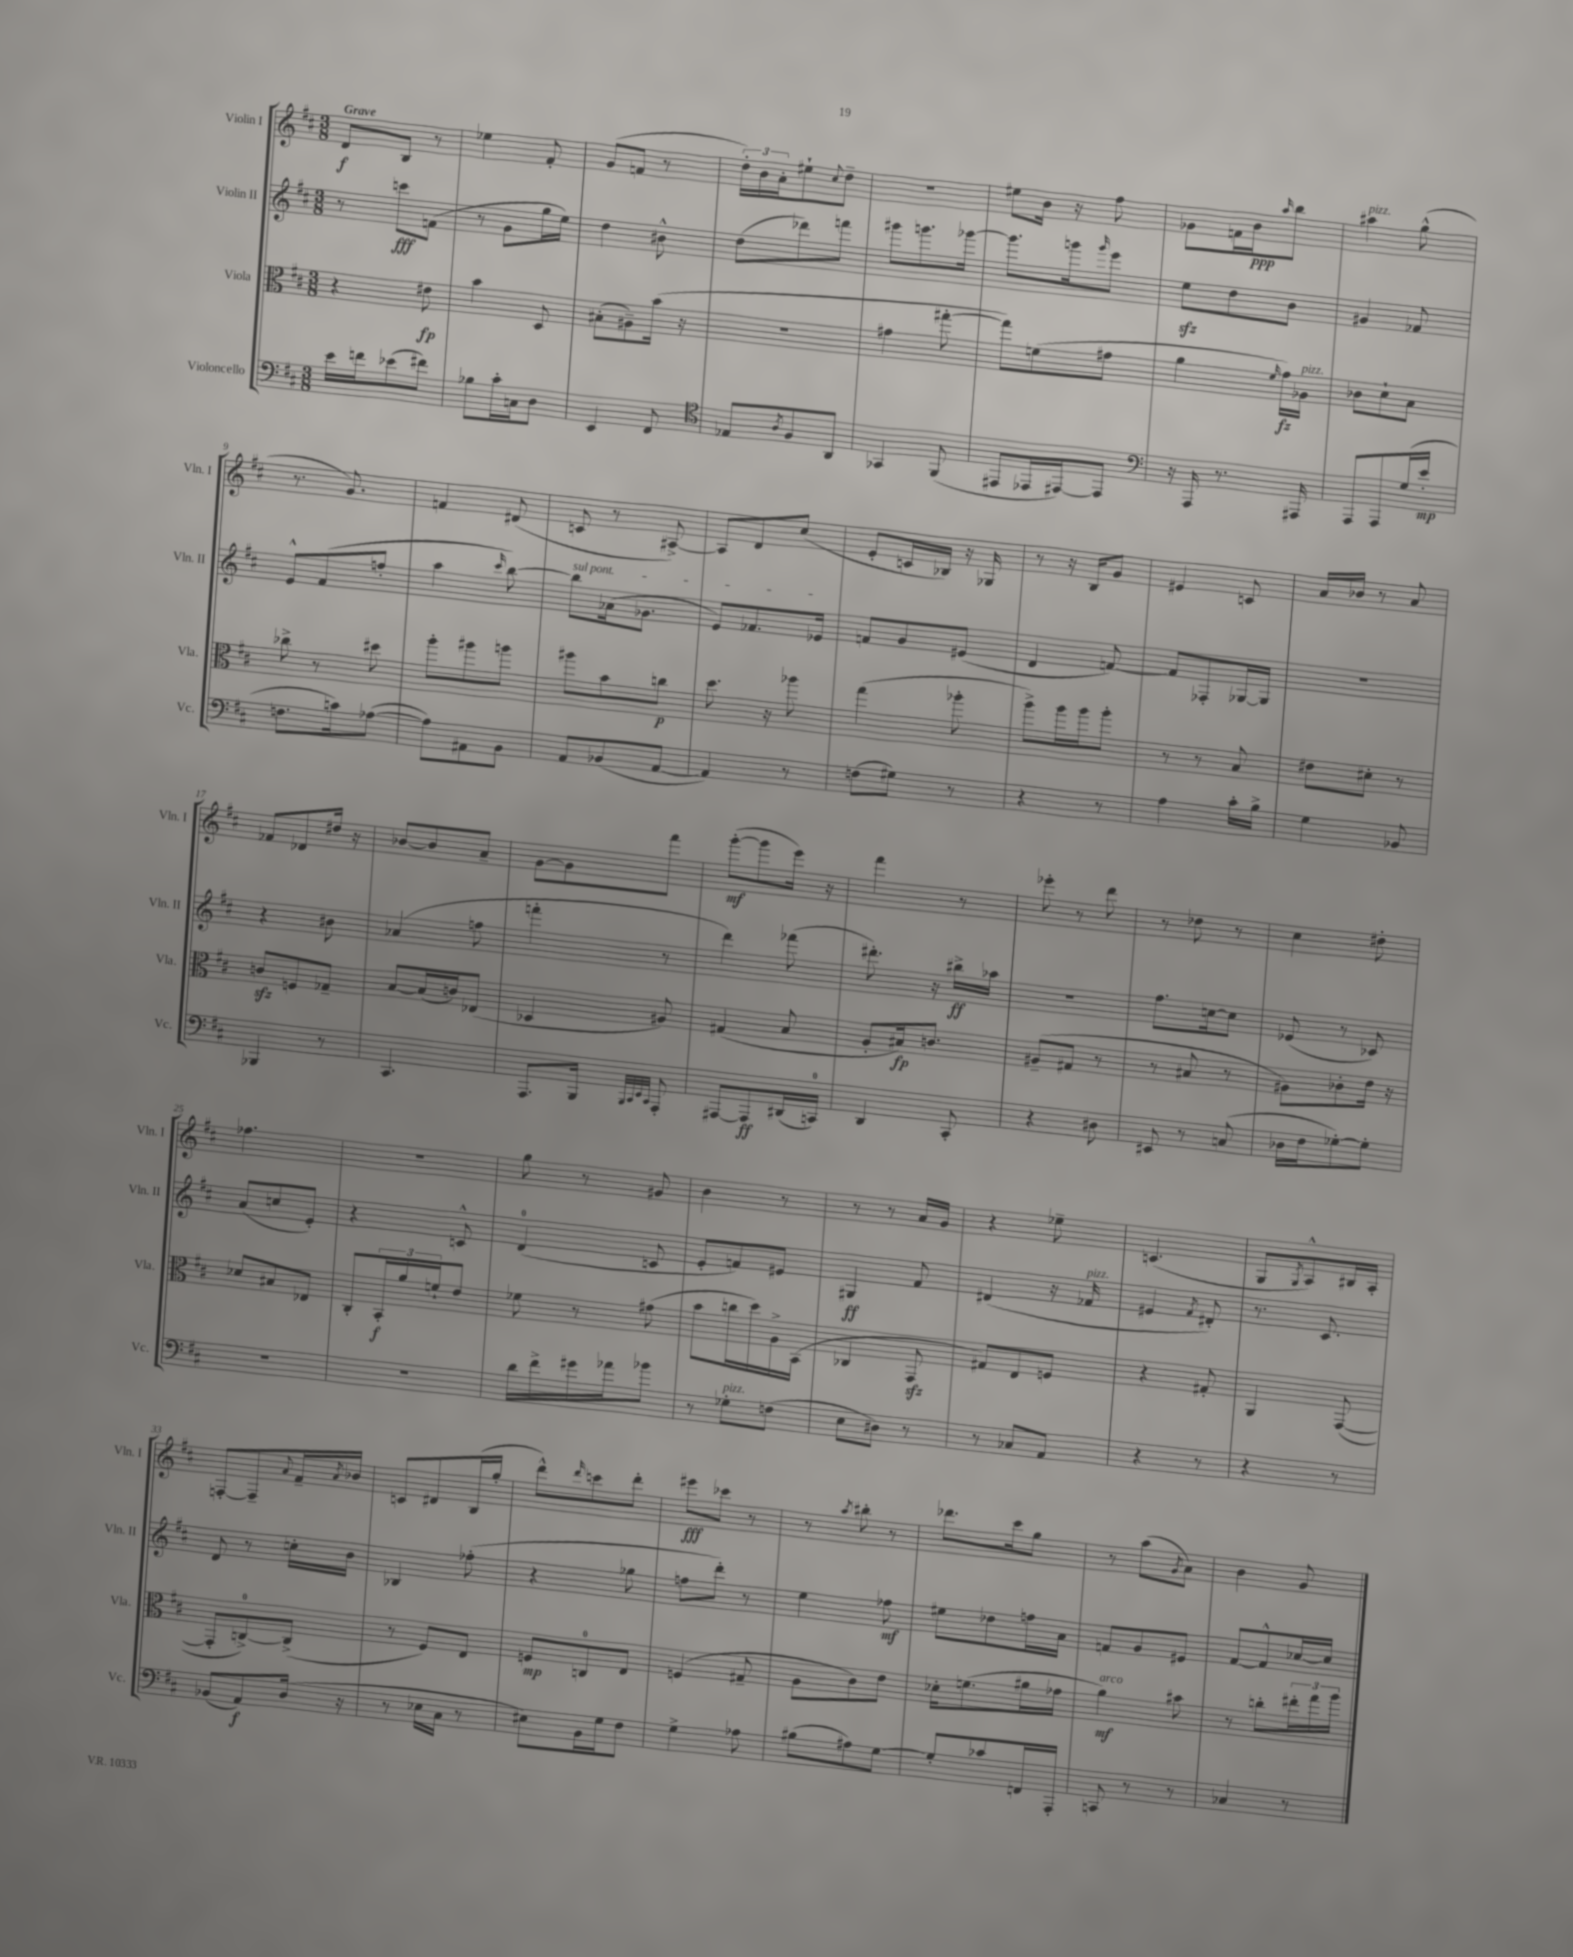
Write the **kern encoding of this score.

**kern	**kern	**kern	**kern
*staff4	*staff3	*staff2	*staff1
*clefF4	*clefC3	*clefG2	*clefG2
*k[f#c#]	*k[f#c#]	*k[f#c#]	*k[f#c#]
*M3/8	*M3/8	*M3/8	*M3/8
16e\LL	4r	8r	8d/L
16f\J	.	.	.
(8e-\	.	8ccc\L	8B/J
8f#\J)	8e#\	(8f\J	8r
=	=	=	=
8B-\L	4b\	8r	4ee-\
16c#'\L	.	8g\L	.
16C\J	.	.	.
8D\J	8D/	16gg\L	8f#'/
.	.	16ee\JJ)	.
=	=	=	=
4EE/	(8B#'\L	4dd\	(8g/L
.	8A#~\)	.	8f/J
8FF#/	(16b\Jk	8b#^^\	8r
.	16r	.	.
=	=	=	=
*clefC4	*	*	*
8E-/L	4.r	(8dd\L	24dd'\LL)
.	.	.	24b\
.	.	.	24a'\J
8qA/	.	.	.
8F#/	.	8ddd-\)	8ee#`\
.	.	.	8qqcc#/
8AA/J	.	8fff\J	8dd~\J
=	=	=	=
4GG-/	4g#\	8ggg#\L	4.r
.	.	8.ggg\	.
(8FF#/	[8gg#'\	.	.
.	.	[16ggg-\Jk	.
=	=	=	=
8EE#/L	8gg#\]L)	8.ggg-\]L	8ee#\L
16EE-/L	(8f\	.	16b\Jk
[16EE#/J)	.	16ggg\k	16r
.	.	16qqggg/	.
8EE#/]J	8g#\J	8eee\J	8ff#\
=	=	=	=
*clefF4	*	*	*
16r	4a\	8ee\L	8g-\L
16AAA/	.	.	.
8.r	.	8dd\	16f\L
.	.	.	16b\J
.	16qqf#/	.	16qqaa/
.	16g\LL)	8b\J	8bb\J
16AAA#/	16A-\JJ	.	.
=	=	=	=
8AAA/L	8c-\L	4g#/	4aa#\
8AAA/	8d`\	.	.
(16G/L	8B\J	8f-/	(8gg^^\
16e'/JJ	.	.	.
=	=	=	=
8.F\L	8cc-^\	8e^^/L	8.r
.	8r	(8f#/	.
16c\k)	.	.	8.g/)
([8A-\J	8dd#\	8ff'/J	.
=	=	=	=
8A-\]L)	8aa'\L	4aa\	4f/
8AA#\	8aa#\	.	.
.	.	16qqccc#/	.
8BB\J	8aa\J	[8bb\)	(8d#/
=	=	=	=
8AA/L	8aa#\L	8bb\]L	8c/
(8BB-/	8b\	(16a-\k	8r
.	.	8.g-\J	.
[8AA/J	8cc\J	.	[8A#^/)
=	=	=	=
4AA/])	8.dd\	8e/L)	8A#/]L
.	.	8.f-/	8d/
.	16r	.	.
8r	8aa-\	.	(8cc#/J
.	.	16e-/Jk	.
=	=	=	=
(8F\L	(4gg\	8f/L	8e'/L
8G#\J)	.	8g/	16c/L
.	.	.	16B-/JJ)
8r	8aa-'\	(8e#/J	16r
.	.	.	16G-/
=	=	=	=
4r	8aa^\L)	4d/	8r
.	16aa\L	.	16r
.	16aa\J	.	16B/LK
8r	8aa'\J	[8f/)	8g/J
=	=	=	=
4A\	8r	8f/]L	4e#/
.	8r	8F-'/	.
16c#'\LL	8B/	[16G-/L	8c/
16B^\JJ	.	16G-/]JJ	.
=	=	=	=
4G\	8e#\L	4.r	16a/LL
.	.	.	16b-/JJ
.	8d#'\J	.	8r
8BB-/	8r	.	8a/
=	=	=	=
4BBB-/	8c/L	4r	8f-/L
.	8F/	.	8d-/
8r	8G-~/J	8b#\	16dd#/Jk
.	.	.	16r
=	=	=	=
4.CC#/	[8B/L	(4a-/	[8b-/L
.	(16B/]L	.	8b-/]
.	16c/J)	.	.
.	(8E-/J	8ff\	8a~/J
=	=	=	=
8.AAA/L	4D-/	4fff'\	[8g\L
.	.	.	8g\]
16BBB/Jk	.	.	.
32qqBBB/LLL	.	.	.
32qqCC#/	.	.	.
32qqEE/	.	.	.
32qqCC#/JJJ	.	.	.
8AAA'/	8A#/)	8r	8fff#\J
=	=	=	=
[8AAA#/L	(4G#/	4ddd\)	([8ggg'\L
8AAA#/]	.	.	8ggg\]
(16DD#/L	8B/	(8fff-\	16eee\Jk)
16CC/JJ)	.	.	16r
=	=	=	=
4DD/	8A'/L	8.ddd#'\)	4fff#\
.	16B#/k)	.	.
.	8.c/J	16r	.
8CC#'/	.	16bb#^\LL	8r
.	.	16aa-\JJ	.
=	=	=	=
4r	(8A#~/L	4.r	8eee-'\
.	8G#/J	.	8r
8D#\	8r	.	8ddd\
=	=	=	=
8EE#/	8r	8.ff#\L	8r
8r	8B#/	.	8dd-\
.	.	[16cc\k	.
(8C/	8r	8cc\]J	8r
=	=	=	=
16D-\LL	8A#\L)	(8e-/	4cc#\
16F#\J	.	.	.
[8G-'\)	8c-'\	8r	.
8G-'\]J	16e\Jk	8c-/)	8dd#'\
.	16r	.	.
=	=	=	=
4.r	8d-/L	(8a/L	4.ff-\
.	8B#/	8cc/	.
.	8E-/J	8e'/J)	.
=	=	=	=
4.r	8C#'/L	4r	4.r
.	24BB'/L	.	.
.	24a/	.	.
.	24f`/J	.	.
.	8e/J	8c^^/	.
=	=	=	=
16d\LL	8f-\	(4d/	8gg\
16f#^\	.	.	.
16g#\	8r	.	8r
16a-\J	.	.	.
8b-\J	(8g#\	8c/	8g#/
=	=	=	=
8r	8b\L	8e'/L	4b\
8G-'\L	16cc\L	8f/)	.
.	16dd\)	.	.
(8F\J	16A^\	8e#/J	8r
.	(16BB\JJ	.	.
=	=	=	=
8E\L	4C-/	4G#/	8r
8D#\J)	.	.	8r
8r	8GG/	8f#/	16a/LL
.	.	.	16g/JJ
=	=	=	=
8r	8G#/L)	(4d#/	4r
8C-/L	8E/	.	.
8AA/J	8F/J	16r	8ee-~\
.	.	16f-/	.
=	=	=	=
4r	4r	4e#/	(4.c/
.	.	8qf#/	.
8r	8G#'/	8d#'/)	.
=	=	=	=
4r	4AA/	8.r	8G/L
.	.	.	8qG/
.	.	.	8A^^/)
.	.	8.c#/	.
8r	([8GG/	.	16B#/L
.	.	.	16A'/JJ
=	=	=	=
(8BB-/L	8GG'/]L	8d/	[8F'/L
8AA/)	[8C^/)	8r	8F~/]
.	.	.	8qqa/
(16D/Jk	(8C^/]J	16cc'\LL	16f#~/L
.	.	.	8qa/
16r	.	16b\JJ	16b-/JJ
=	=	=	=
8r	8r	4B-/	8c/L
16E-\LL	8F#/L)	.	8d#/
16C#\JJ	.	.	.
8r	8E/J	(8ff-'\	(16B/L
.	.	.	16gg'/JJ
=	=	=	=
8E#\L)	8F/L	4r	8ddd^^\L)
.	.	.	16qqddd/
16BB\L	8C/	.	8ccc\
16G\J	.	.	.
8F#\J	8E/J	8gg-\	8ddd'\J
=	=	=	=
4G^\	(4F/	8ff\L	8eee#\L
.	.	8ddd'\J)	8ccc-\J
8A-\	8G#~/	8r	8r
=	=	=	=
(8B#\L	8A\L	4ee\	8r
.	.	.	8qaa/
8A#\)	8c#\)	.	8bb#'\
[8G\J	8e\J	8ff-\	8r
=	=	=	=
8G'/]L	16d-'\LK	8ee#\L	8.ddd-\L
.	(8.f\	.	.
8c-/	.	8dd-\	.
.	.	.	16ccc#\k
16FF/L	16a#\L	16ff\L	8gg\J
16AAA'/JJ	16g-\JJ	16a\JJ	.
=	=	=	=
8CC/	4a\)	8f/L	8r
8r	.	8g/	(8aa\L
.	.	.	8qg/
8r	8b#\	8e#/J	8a\J)
=	=	=	=
4C-/	8r	[8f#/L	4b\
.	8cc'\L	8f#^^/]	.
8r	24ee#'\L	[16cc-/L	8g/
.	24gg\	.	.
.	.	16cc-/]JJ	.
.	24aa\JJ	.	.
==	==	==	==
*-	*-	*-	*-
